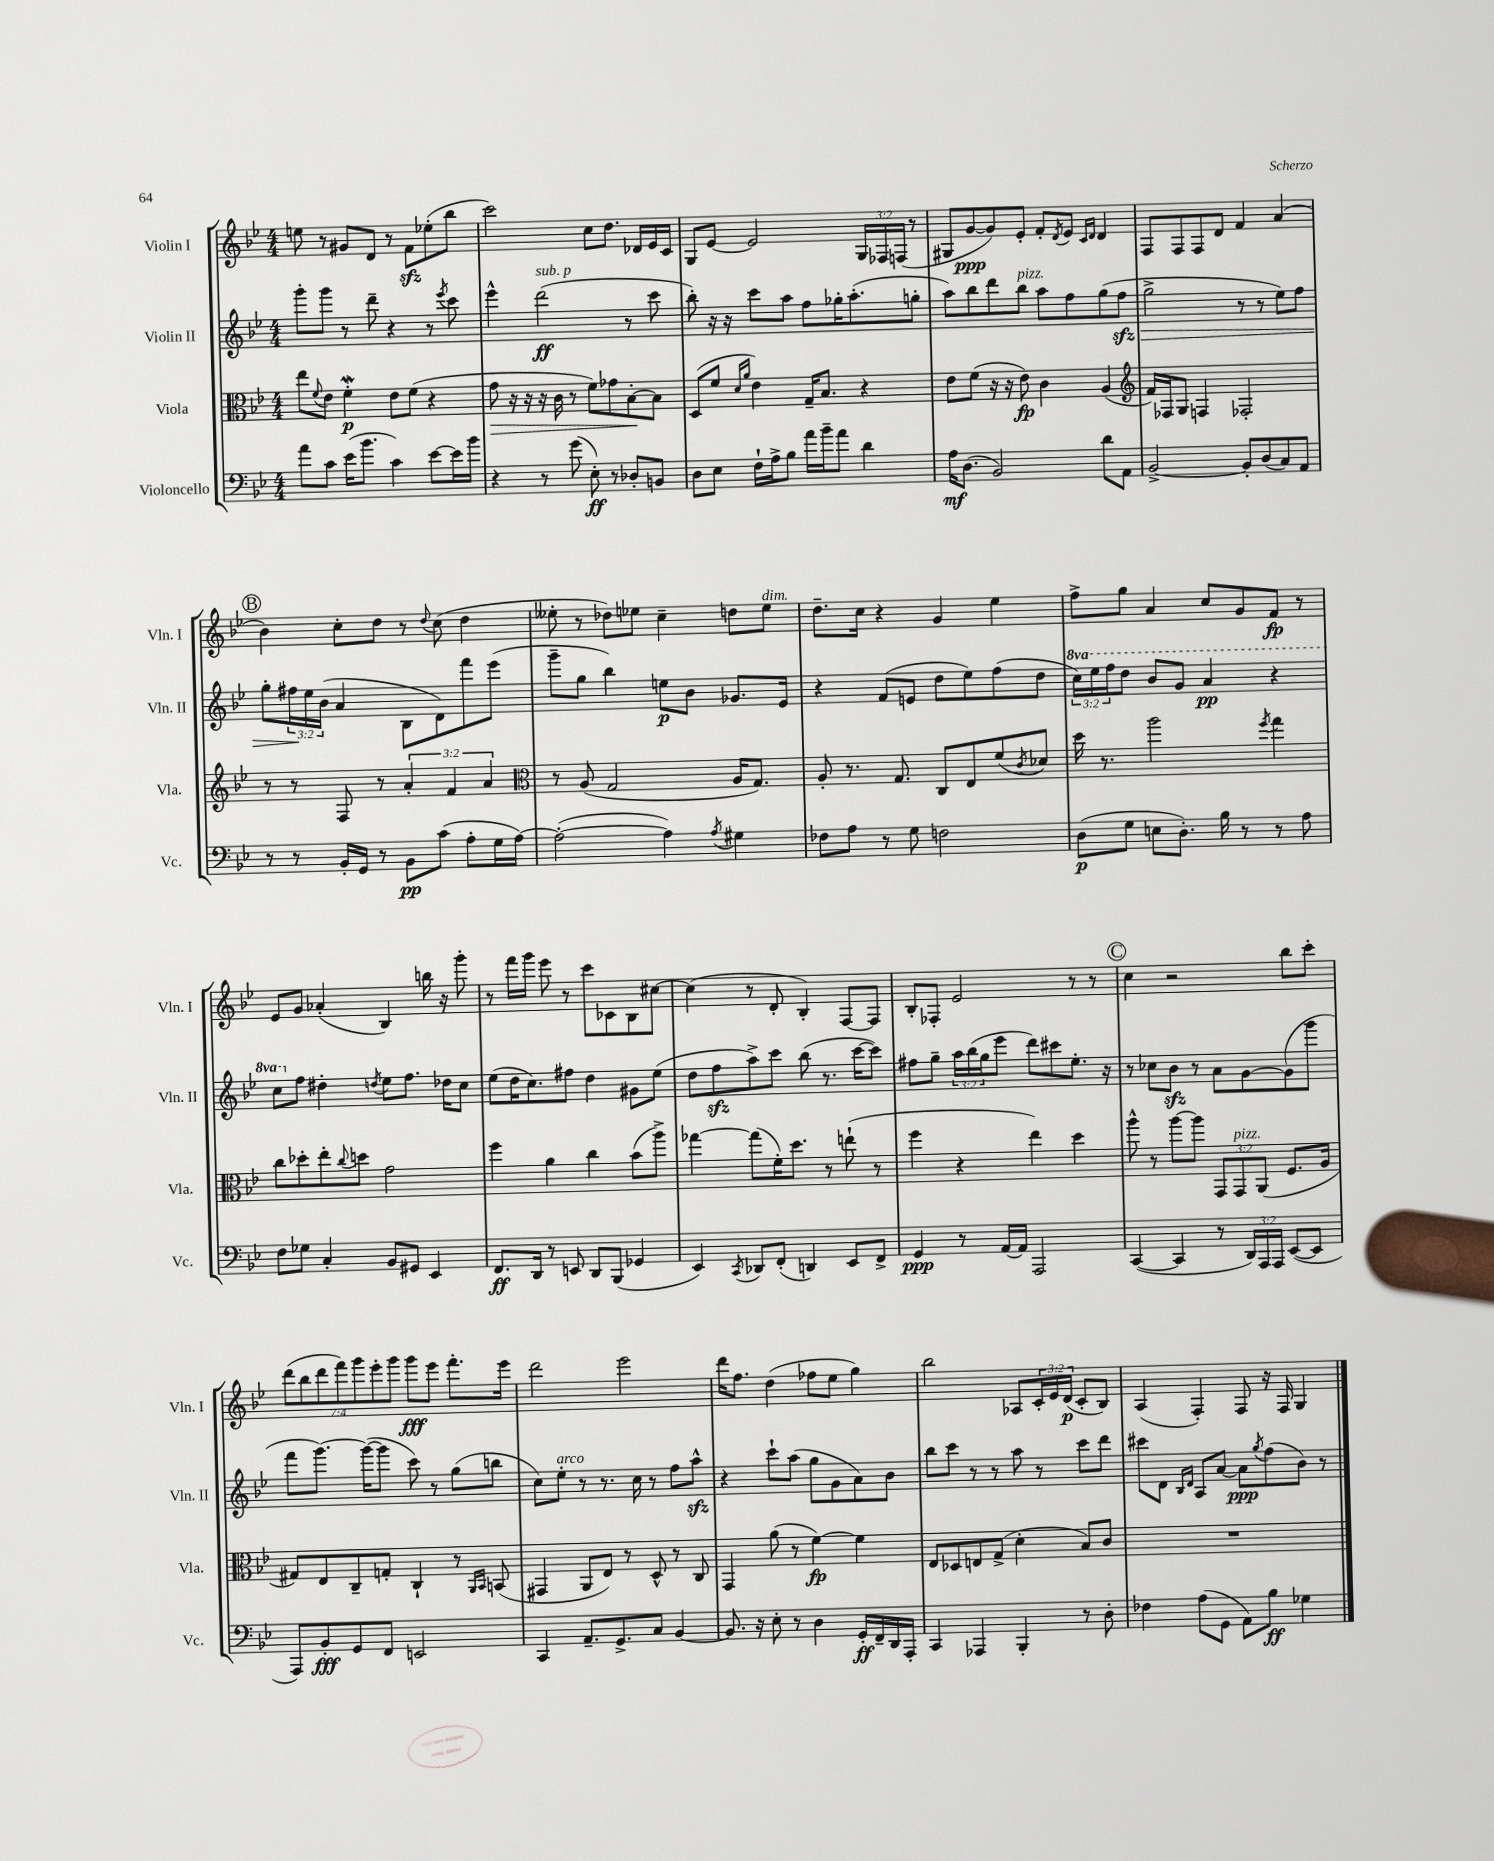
<<
\new StaffGroup <<
\new Staff = "s0" \with { instrumentName = "Violin I" shortInstrumentName = "Vln. I" } {
    \clef treble \key bes \major \numericTimeSignature \time 4/4 \override Staff.TupletNumber.text = #tuplet-number::calc-fraction-text
    e''8 r8 gis'8 d'8 r8 f'8\sfz ees''8-.( bes''8 |
    c'''2) c''8 d''8. des'16 ees'16 c'16 |
    g8 ees'8~ ees'2 \tuplet 3/2 { g16 fes16 f16( } r8 |
    gis8 g'8~\ppp g'8) ees'8-. f'8-. \acciaccatura { d'8 } ees'8 \grace { c'16 d'16 } d'4 |
    f8 f8 f8 d'8 f'4 a'4( |
    \mark \markup { \circle "B" } bes'4) c''8-. d''8 r8 \appoggiatura { d''8 } c''8( d''4 |
    eeses''8-. r8 des''8) ees''8 c''4-- d''8 ees''8^\markup { \italic "dim." } |
    d''8.-- c''16 r4 g'4 ees''4 |
    f''8-> g''8 a'4 c''8 g'8 f'8\fp r8 |
    ees'8 g'8 aes'4-.( bes4) b''16 r16 g'''8-. |
    r8 f'''16 g'''16 ees'''8 r8 c'''8 ces'8 bes8 cis''8~ |
    cis''4( r8 d'8-. bes4-.) f8~ f8 |
    bes8-. fes8-. ees'2 r8 r8 |
    \mark \markup { \circle "C" } c''4 r2 bes''8 c'''8-. |
    \tuplet 7/4 { d'''8( bes''8 d'''8 f'''8) g'''8 ees'''8-. g'''8 } g'''8\fff ees'''8 f'''8.-. ees'''16 |
    d'''2 ees'''2 |
    d'''16 f''8. d''4( fes''8 ees''8 g''4) |
    bes''2 aes8 \tuplet 3/2 { c'16-. ees'16 d'16\p( } c'8-. bes8) |
    a4( f4-.) f8 r16 f16 g4 \bar "|." |
}
\new Staff = "s1" \with { instrumentName = "Violin II" shortInstrumentName = "Vln. II" } {
    \clef treble \key bes \major \numericTimeSignature \time 4/4 \override Staff.TupletNumber.text = #tuplet-number::calc-fraction-text \set Staff.ottavationMarkups = #ottavation-simple-ordinals
    g'''8-. g'''8 r8 d'''8-- r4 r8 \acciaccatura { ees'''8 } c'''8 |
    ees'''4-^ d'''2\ff^\markup { \italic "sub. p" }( r8 c'''8 |
    bes''8-.) r16 r16 c'''8 a''8 f''8 ges''16-. a''8.-.( g''8-. |
    a''8) bes''8 d'''8 bes''8^\markup { \italic "pizz." } a''8 f''8 g''8( f''8\sfz\> |
    g''2-> r8 r8 ees''8) f''8 |
    \mark \markup { \circle "B" } g''8-. \tuplet 3/2 { fis''16\! ees''16 bes'16( } a'4 bes8 d'8) f'''8 ees'''8( |
    g'''8-- g''8 bes''4) e''8\p bes'8 ges'8. ees'16 |
    r4 f'8( e'8 d''8 ees''8) f''8( d''8 |
    \tuplet 3/2 { \ottava #1 c'''16) ees'''16 f'''16 } d'''8 bes''8 g''8 a''4\pp r4 |
    c'''8 \ottava #0 f''8 dis''4-. \acciaccatura { d''8 } ees''8 f''8. des''16 c''8 |
    ees''8( d''16 c''8.) fis''8 d''4 gis'8 ees''8( |
    d''8 f''8\sfz a''8->) c'''8 bes''8( r8. c'''16~ c'''8) |
    fis''8 g''8-- \tuplet 3/2 { a''16 bes''16( g''16 } ees'''8 d'''8) cis'''8 ees''8.-. r16 |
    \mark \markup { \circle "C" } r8 ces''8 bes'8\sfz r8 a'8 g'8~ g'8( g'''8 |
    f'''8 g'''8.~) g'''16~( g'''8 c'''8) r8 g''8( b''8 |
    c''8) ees''8-.^\markup { \italic "arco" } r8 r8. c''16 r8 f''8 a''8-^\sfz |
    r4 c'''8-! a''8( g''8 g'8 a'8) bes'8 |
    bes''8 c'''8 r8 r8 a''8 r8 c'''8 d'''8 |
    cis'''8 d'8 \grace { bes16 d'16 } a8 a'8~ a'8\ppp \acciaccatura { g''8 } f''8( bes'8) r8 \bar "|." |
}
\new Staff = "s2" \with { instrumentName = "Viola" shortInstrumentName = "Vla." } {
    \clef alto \key bes \major \numericTimeSignature \time 4/4 \override Staff.TupletNumber.text = #tuplet-number::calc-fraction-text
    ees''8 \appoggiatura { f'8 } ees'8 f'4-.\mordent\p ees'8 f'8( r4 |
    g'8\> r16 r16 r16 c'16 r8 f'8) ges'8 bes8~-.\! bes8 |
    d8( f'8 \grace { d'16 a'16 } ees'4) g16-- bes8. r4 |
    ees'8 f'8( r16 r16 ees'8\fp) c'4 a4( |
    \clef treble f'16) fes16 g8 f4 fes2-. |
    \mark \markup { \circle "B" } r8 r8 f8 r8 \tuplet 3/2 { a'4-. f'4 a'4 } |
    \clef alto r8 a8( g2 a16 g8.) |
    a8-. r8. g8. c8 ees8 f'8( \acciaccatura { c'8 } des'8) |
    d''16 r8. a''2 \acciaccatura { f''8 } g''4 |
    c''8 des''8-. ees''8-. \appoggiatura { c''8 } d''8 g'2 |
    f''4 a'4 c''4 bes'8( a''8->) |
    ges''4~ ges''8( f'16-.) d''8. r8 e''8-!( r8 |
    f''4 r4 ees''4) d''4 |
    \mark \markup { \circle "C" } a''8-^ r8 a''8~ a''8 \tuplet 3/2 { g,8 g,8^\markup { \italic "pizz." } a,8( } f8. a16 |
    gis8) ees8 c8-- g8-. c4-! r8 \grace { a,16 bes,16 } b,8( |
    gis,4 a,8 ees8) r8 d8-^ r8 c8 |
    g,4 a'8( r8 f'4~\fp) f'4 |
    ees8 des8 e8 g8->( d'4-. bes8) c'8 |
    R1 \bar "|." |
}
\new Staff = "s3" \with { instrumentName = "Violoncello" shortInstrumentName = "Vc." } {
    \clef bass \key bes \major \numericTimeSignature \time 4/4 \override Staff.TupletNumber.text = #tuplet-number::calc-fraction-text
    a'8 c'8 ees'16( bes'8. c'4) ees'8~ ees'16 bes'16 |
    r4 r8 g'8( ees8-.\ff) r8 des8-. b,8 |
    d8 ees8 f16-! a16-> bes8 a'16 bes'16-- a'8 d'4 |
    a16\mf d8.( bes,2) d'8 a,8 |
    bes,2~-> bes,8-. d8( c8) a,8 |
    \mark \markup { \circle "B" } r8 r8 bes,16-. g,16 r8 bes,8\pp c'8( a8-. g16 a16~) |
    a2~-.( a4) \acciaccatura { a8 } gis4 |
    fes8 a8 r8 g8 f2 |
    d8\p( g8 e8 d8.-.) bes16 r8 r8 a8 |
    f8 ges8 c4-. bes,8 gis,8 ees,4 |
    f,8.\ff d,16 r8 e,8 d,8 bes,,8( ges,4 |
    ees,4) \acciaccatura { c,8 } des,8 f,8-.( d,4) ees,8 f,8-> |
    g,4\ppp r8 a,16~ a,16 a,,2 |
    \mark \markup { \circle "C" } c,4~( c,4 r8 \tuplet 3/2 { d,16) a,,16 a,,16 } ees,8~( ees,8 |
    a,,8) bes,8-.\fff g,8 f,8 e,2 |
    c,4 a,8.-- g,8.-> c8 bes,4~ |
    bes,8. r16 ees8-. r8 d4 g,16-.\ff f,16-- d,16 a,,16-. |
    c,4 aes,,4 bes,,4-. r8 d8-. |
    fes4 a8( g,8 a,8) bes8\ff ges4 \bar "|." |
}
>>
>>
\layout { \context { \Score \remove "Bar_number_engraver" } }
